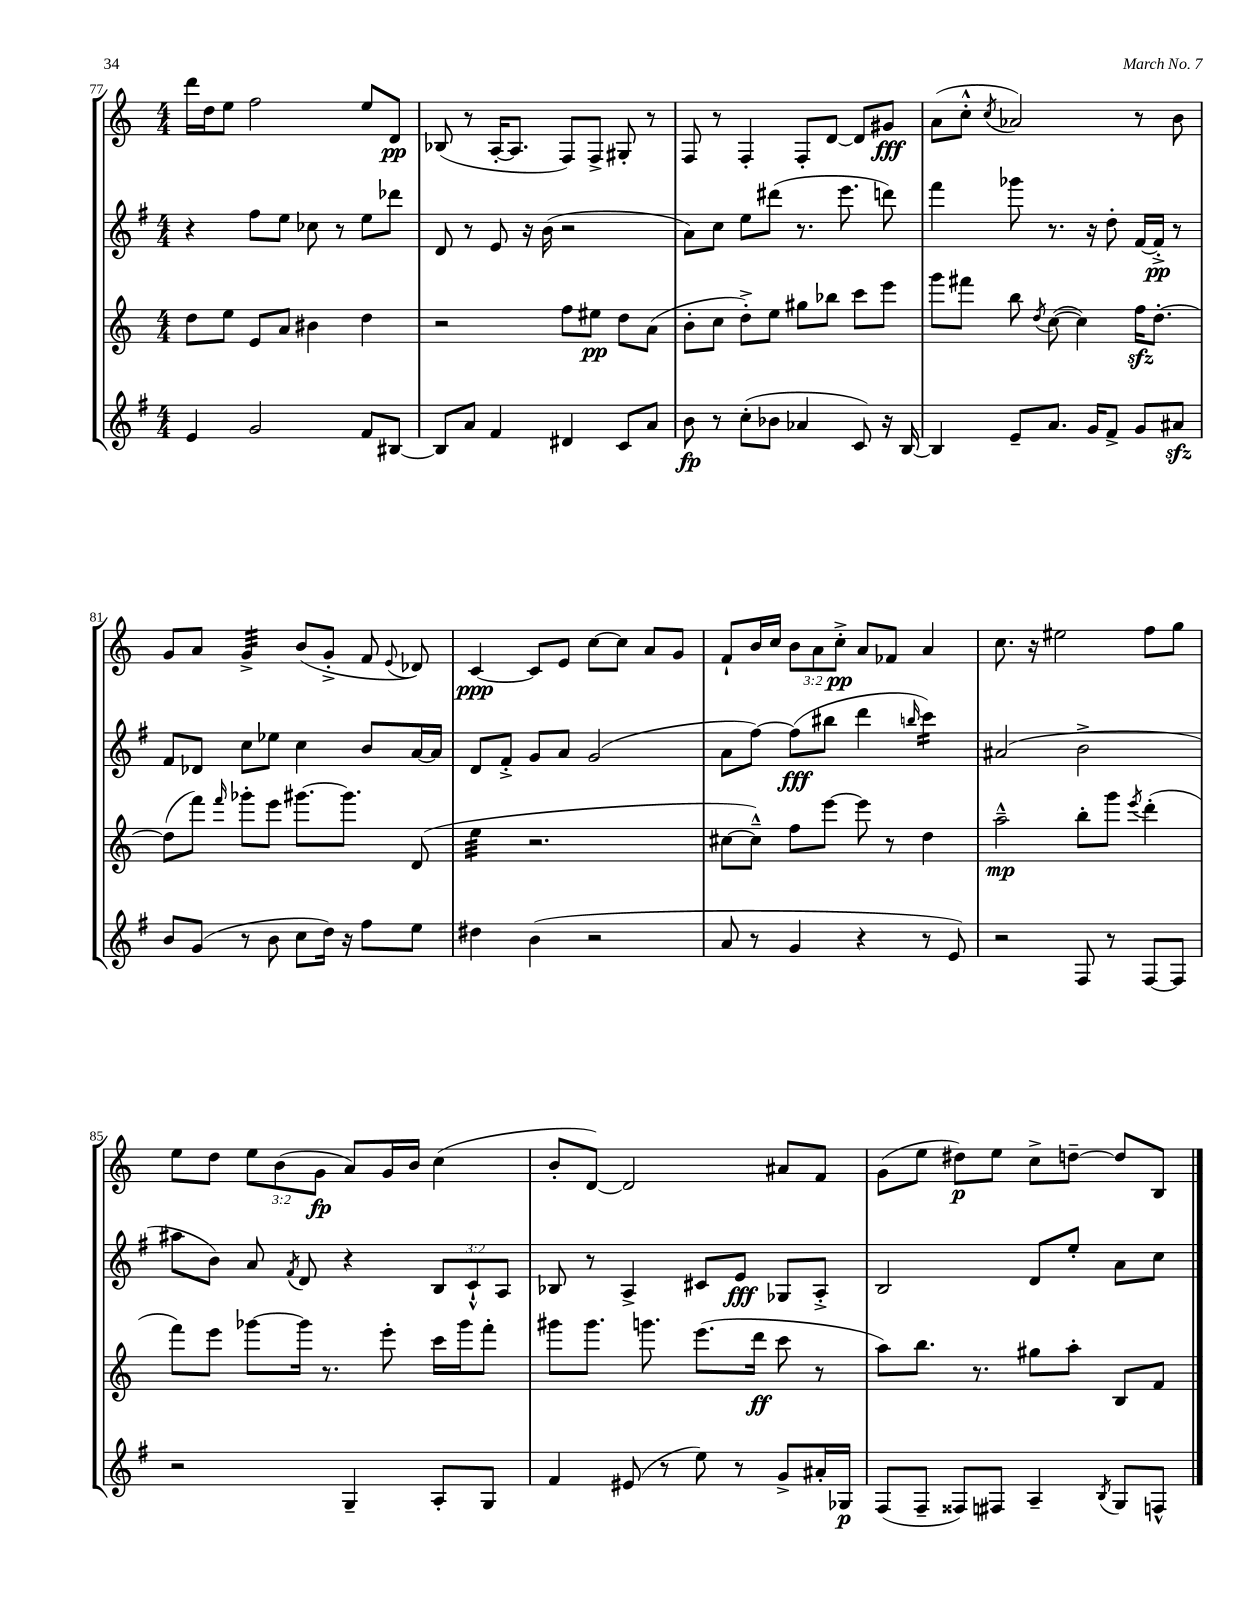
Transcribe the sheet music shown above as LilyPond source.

<<
\new StaffGroup <<
\new Staff = "s0" {
    \clef treble \key c \major \numericTimeSignature \time 4/4 \override Staff.TupletNumber.text = #tuplet-number::calc-fraction-text
    \autoBeamOff d'''16[ d''16 e''8] f''2 e''8[ d'8]\pp |
    bes8( r8 a16[~-. a8.] f8[) f8]-> gis8-. r8 |
    f8 r8 f4-. f8[-. d'8]~ d'8[ gis'8]\fff |
    a'8[( c''8]-.-^ \acciaccatura { c''8 } aes'2) r8 b'8 |
    g'8[ a'8] g'4:32-> b'8[( g'8]-.-> f'8 \appoggiatura { e'8 } des'8) |
    c'4~\ppp c'8[ e'8] c''8[~ c''8] a'8[ g'8] |
    f'8[-! b'16 c''16] \tuplet 3/2 { b'8[ a'8 c''8]-.->\pp } a'8[ fes'8] a'4 |
    c''8. r16 eis''2 f''8[ g''8] |
    e''8[ d''8] \tuplet 3/2 { e''8[ b'8( g'8]\fp } a'8[) g'16 b'16] c''4( |
    b'8[-. d'8]~) d'2 ais'8[ f'8] |
    g'8[( e''8] dis''8[\p) e''8] c''8[-> d''8]~-- d''8[ b8] \bar "|." |
}
\new Staff = "s1" {
    \clef treble \key g \major \numericTimeSignature \time 4/4 \override Staff.TupletNumber.text = #tuplet-number::calc-fraction-text
    \autoBeamOff r4 fis''8[ e''8] ces''8 r8 e''8[ des'''8] |
    d'8 r8 e'8 r16 b'16( r2 |
    a'8[) c''8] e''8[ dis'''8]( r8. e'''8. d'''8) |
    fis'''4 ges'''8 r8. r16 d''8-. fis'16[~ fis'16]-.->\pp r8 |
    fis'8[ des'8] c''8[ ees''8] c''4 b'8[ a'16~ a'16] |
    d'8[ fis'8]-.-> g'8[ a'8] g'2( |
    a'8[ fis''8]~) fis''8[\fff( bis''8] d'''4 \grace { b''16 } c'''4:16) |
    ais'2( b'2-> |
    ais''8[ b'8]) a'8 \acciaccatura { fis'8 } d'8 r4 \tuplet 3/2 { b8[ c'8-!-^ a8] } |
    bes8 r8 a4-> cis'8[ e'8]\fff ges8[ a8]-.-> |
    b2 d'8[ e''8]-. a'8[ c''8] \bar "|." |
}
\new Staff = "s2" {
    \clef treble \key c \major \numericTimeSignature \time 4/4
    \autoBeamOff d''8[ e''8] e'8[ a'8] bis'4 d''4 |
    r2 f''8[ eis''8]\pp d''8[ a'8]( |
    b'8[-. c''8] d''8[-.->) e''8] gis''8[ bes''8] c'''8[ e'''8] |
    g'''8[ fis'''8] b''8 \acciaccatura { d''8 } c''8~( c''4) f''16[\sfz d''8.]~-. |
    d''8[( f'''8]) \grace { f'''16 } ges'''8[-. e'''8] gis'''8.[~ gis'''8.] d'8( |
    e''4:32 r2. |
    cis''8[~ cis''8]---^) f''8[ e'''8]~ e'''8 r8 d''4 |
    a''2---^\mp b''8[-. g'''8] \acciaccatura { e'''8 } d'''4-.( |
    f'''8[) e'''8] ges'''8[~ ges'''16] r8. e'''8-. c'''16[ ges'''16 f'''8]-. |
    gis'''8[ gis'''8.] g'''8. e'''8.[( d'''16]\ff c'''8 r8 |
    a''8[) b''8.] r8. gis''8[ a''8]-. b8[ f'8] \bar "|." |
}
\new Staff = "s3" {
    \clef treble \key g \major \numericTimeSignature \time 4/4
    \autoBeamOff e'4 g'2 fis'8[ bis8]~ |
    bis8[ a'8] fis'4 dis'4 c'8[ a'8] |
    b'8\fp r8 c''8[-.( bes'8] aes'4 c'8) r16 b16~ |
    b4 e'8[-- a'8.] g'16[ fis'8]-> g'8[ ais'8]\sfz |
    b'8[ g'8]( r8 b'8 c''8[ d''16]) r16 fis''8[ e''8] |
    dis''4 b'4( r2 |
    a'8 r8 g'4 r4 r8 e'8) |
    r2 fis8 r8 fis8[~ fis8] |
    r2 g4-- a8[-. g8] |
    fis'4 eis'8( r8 e''8) r8 g'8[-> ais'16-. ges16]\p |
    fis8[( fis8]-- fisis8[) fis8] a4-- \acciaccatura { b8 } g8[ f8]-^ \bar "|." |
}
>>
>>
\layout { \context { \Score currentBarNumber = #77 } }
